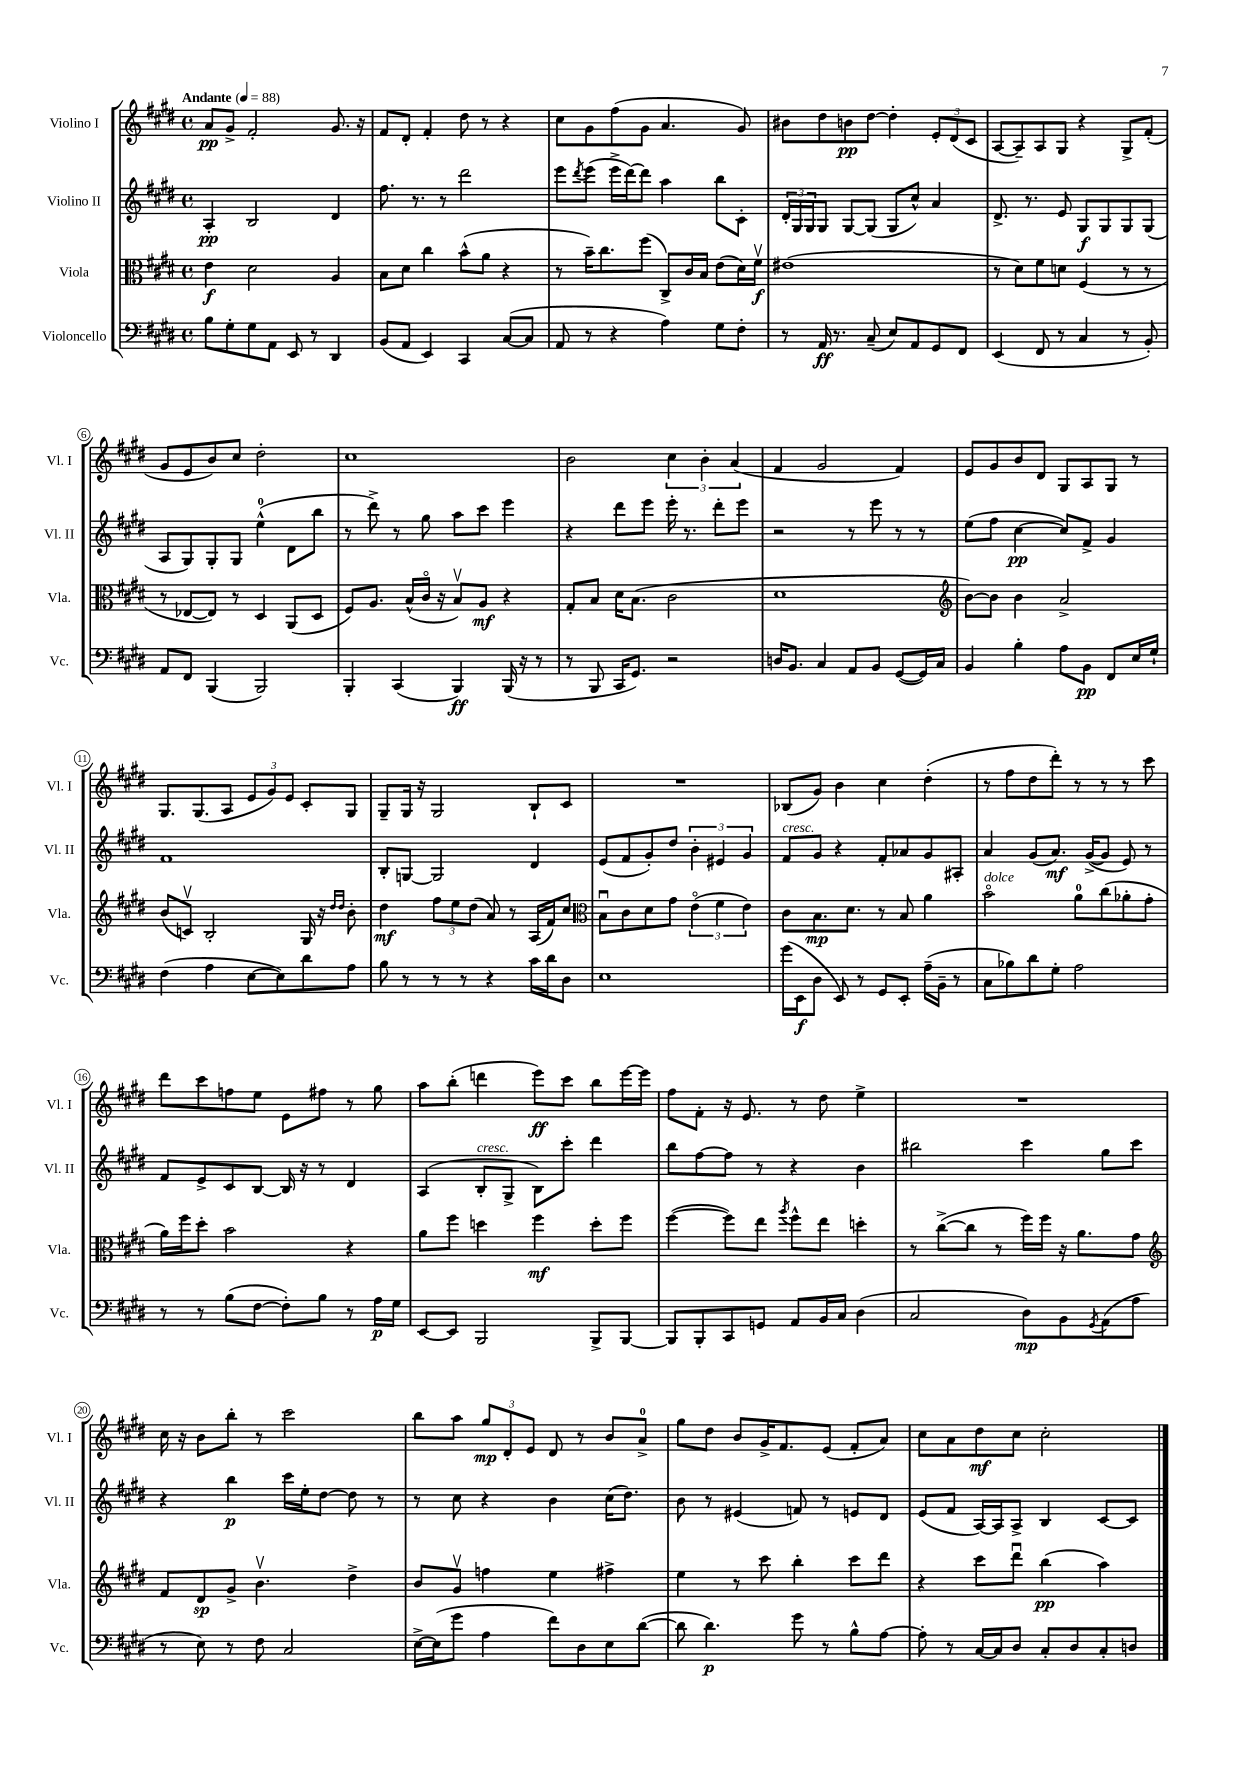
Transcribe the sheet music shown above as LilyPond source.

<<
\new StaffGroup <<
\new Staff = "s0" \with { instrumentName = "Violino I" shortInstrumentName = "Vl. I" } {
    \clef treble \key e \major \defaultTimeSignature \time 4/4 \tempo "Andante" 4 = 88
    a'8\pp gis'8-> fis'2-. gis'8. r16 |
    fis'8 dis'8-. fis'4-. dis''8 r8 r4 |
    cis''8 gis'8 fis''8( gis'8 a'4. gis'8) |
    bis'8 dis''8 b'8\pp dis''8~ dis''4-. \tuplet 3/2 { e'8-. dis'8( cis'8 } |
    a8~ a8--) a8 gis8 r4 gis8-> fis'8-.( |
    gis'8 e'8 b'8) cis''8 dis''2-. |
    cis''1 |
    b'2 \tuplet 3/2 { cis''4 b'4-. a'4( } |
    fis'4 gis'2 fis'4) |
    e'8 gis'8 b'8 dis'8 gis8 a8 gis8 r8 |
    gis8. gis8.( a8 \tuplet 3/2 { e'8 gis'8) e'8 } cis'8-. gis8 |
    gis8-- gis16 r16 gis2 b8-! cis'8 |
    R1 |
    bes8( gis'8) b'4 cis''4 dis''4-.( |
    r8 fis''8 dis''8 dis'''8-.) r8 r8 r8 cis'''8 |
    dis'''8 cis'''8 f''8 e''8 e'8 fis''8 r8 gis''8 |
    a''8 b''8-.( d'''4 e'''8\ff) cis'''8 b''8 e'''16~ e'''16 |
    fis''8 fis'8-. r16 e'8. r8 dis''8 e''4-> |
    R1 |
    cis''16 r16 b'8 b''8-. r8 cis'''2 |
    b''8 a''8 \tuplet 3/2 { gis''8\mp dis'8-. e'8 } dis'8 r8 b'8 a'8-0-> |
    gis''8 dis''8 b'8 gis'16-> fis'8. e'8( fis'8-. a'8) |
    cis''8 a'8 dis''8\mf cis''8 cis''2-. \bar "|." |
}
\new Staff = "s1" \with { instrumentName = "Violino II" shortInstrumentName = "Vl. II" } {
    \clef treble \key e \major \defaultTimeSignature \time 4/4
    a4-.\pp b2 dis'4 |
    fis''8. r8. r8 dis'''2 |
    e'''8 \acciaccatura { dis'''8 } e'''8( e'''16-> dis'''16~) dis'''8 a''4 b''8 cis'8-. |
    \tuplet 3/2 { dis'16-. gis16 gis16 } gis8 gis8~ gis8( gis8 cis''8-^) a'4 |
    dis'8.-> r8. e'8 gis8\f gis8 gis8 gis8( |
    a8 gis8) gis8-. gis8 e''4-0-^( dis'8 b''8 |
    r8 dis'''8->) r8 gis''8 a''8 cis'''8 e'''4 |
    r4 dis'''8 e'''8 e'''16-. r8. dis'''8-. e'''8 |
    r2 r8 e'''8 r8 r8 |
    e''8( fis''8 cis''4~\pp cis''8) fis'8-> gis'4 |
    fis'1 |
    b8-. g8~ g2 dis'4 |
    e'8( fis'8 gis'8-.) dis''8 \tuplet 3/2 { b'4-. eis'4 gis'4 } |
    fis'8^\markup { \italic "cresc." } gis'8 r4 fis'8-. aes'8 gis'8 ais8-. |
    a'4 gis'8( a'8.\mf) gis'16~->( gis'8 e'8) r8 |
    fis'8 e'8-> cis'8 b8~ b16 r16 r8 dis'4 |
    a4( b8-.^\markup { \italic "cresc." } gis8-> b8) cis'''8-. dis'''4 |
    b''8 fis''8~ fis''8 r8 r4 b'4 |
    bis''2 cis'''4 gis''8 cis'''8 |
    r4 b''4\p cis'''16 e''16-. dis''8~ dis''8 r8 |
    r8 cis''8 r4 b'4 cis''16( dis''8.) |
    b'8 r8 eis'4( f'8) r8 e'8 dis'8 |
    e'8( fis'8 a16~) a16 a8-> b4 cis'8~ cis'8 \bar "|." |
}
\new Staff = "s2" \with { instrumentName = "Viola" shortInstrumentName = "Vla." } {
    \clef alto \key e \major \defaultTimeSignature \time 4/4
    e'4\f dis'2 a4 |
    b8 dis'8 cis''4 b'8-^( a'8 r4 |
    r8 b'16--) cis''8. fis''8( cis8->) cis'16 b16 e'8( dis'16) fis'16\upbow\f |
    eis'1( |
    r8 dis'8) fis'8 d'8 fis4( r8 r8 |
    r8 ees8~ ees8) r8 dis4 a,8( dis8 |
    fis8) a8. b16-^( cis'16\flageolet r16 b8\upbow) a8\mf r4 |
    gis8-. b8 dis'16 b8.( cis'2 |
    dis'1 |
    \clef treble b'8~) b'8 b'4 a'2-> |
    b'8( c'8\upbow) b2-. gis16 r16 \grace { dis''16 dis''16 } b'8-. |
    dis''4\mf \tuplet 3/2 { fis''8 e''8 dis''8( } a'8) r8 a16( fis'16) cis''8 |
    \clef alto b8\downbow cis'8 dis'8 gis'8 \tuplet 3/2 { e'4\flageolet( fis'4 e'4) } |
    cis'8 b8.\mp dis'8. r8 b8 a'4 |
    b'2\flageolet^\markup { \italic "dolce" } a'8-0 cis''8( aes'8-. gis'8-. |
    a'16) fis''16 dis''8-. b'2 r4 |
    a'8 fis''8 d''4 fis''4\mf d''8-. fis''8 |
    fis''4~( fis''8) e''8 \acciaccatura { a''8 } fis''8-^ e''8 d''4-. |
    r8 cis''8~->( cis''8 r8 fis''16) fis''16 r16 a'8. gis'8 |
    \clef treble fis'8 dis'8\sp gis'8-> b'4.\upbow dis''4-> |
    b'8 gis'8\upbow f''4 e''4 fis''4-> |
    e''4 r8 cis'''8 b''4-. cis'''8 dis'''8 |
    r4 cis'''8 dis'''8\downbow b''4\pp( a''4) \bar "|." |
}
\new Staff = "s3" \with { instrumentName = "Violoncello" shortInstrumentName = "Vc." } {
    \clef bass \key e \major \defaultTimeSignature \time 4/4
    b8 gis8-. gis8 a,8 e,8 r8 dis,4 |
    b,8( a,8 e,4) cis,4 cis8~( cis8 |
    a,8 r8 r4 a4) gis8 fis8-. |
    r8 a,16\ff r8. cis8--( e8) a,8 gis,8 fis,8 |
    e,4( fis,8 r8 cis4 r8 b,8-.) |
    a,8 fis,8 b,,4( b,,2) |
    b,,4-. cis,4( b,,4\ff) b,,16( r16 r8 |
    r8 b,,8 cis,16 gis,8.) r2 |
    d16 b,8. cis4 a,8 b,8 gis,8~( gis,16) cis16 |
    b,4 b4-. a8 b,8\pp fis,8 e16 gis16-! |
    fis4( a4 e8~ e8) dis'8 a8 |
    b8 r8 r8 r8 r4 cis'16 dis'16 dis8 |
    e1 |
    gis'16( e,16\f dis8 e,8) r8 gis,8 e,8-. a16--( b,16-- r8 |
    cis8 bes8) dis'8 gis8-. a2 |
    r8 r8 b8( fis8~ fis8-.) b8 r8 a16\p gis16 |
    e,8~ e,8 b,,2 b,,8-> b,,8~ |
    b,,8 b,,8-. cis,8 g,8 a,8 b,16 cis16 dis4( |
    cis2 dis8\mp) b,8 \acciaccatura { gis,8 } a,8( a8 |
    r8 e8) r8 fis8 cis2 |
    e16~-> e16( gis'8 a4 fis'8) dis8 e8 dis'8~( |
    dis'8 dis'4.\p) gis'8 r8 b8-^ a8~ |
    a8-. r8 cis16~ cis16 dis8 cis8-. dis8 cis8-. d8 \bar "|." |
}
>>
>>
\layout { \context { \Score \override BarNumber.stencil = #(make-stencil-circler 0.1 0.3 ly:text-interface::print) } }
